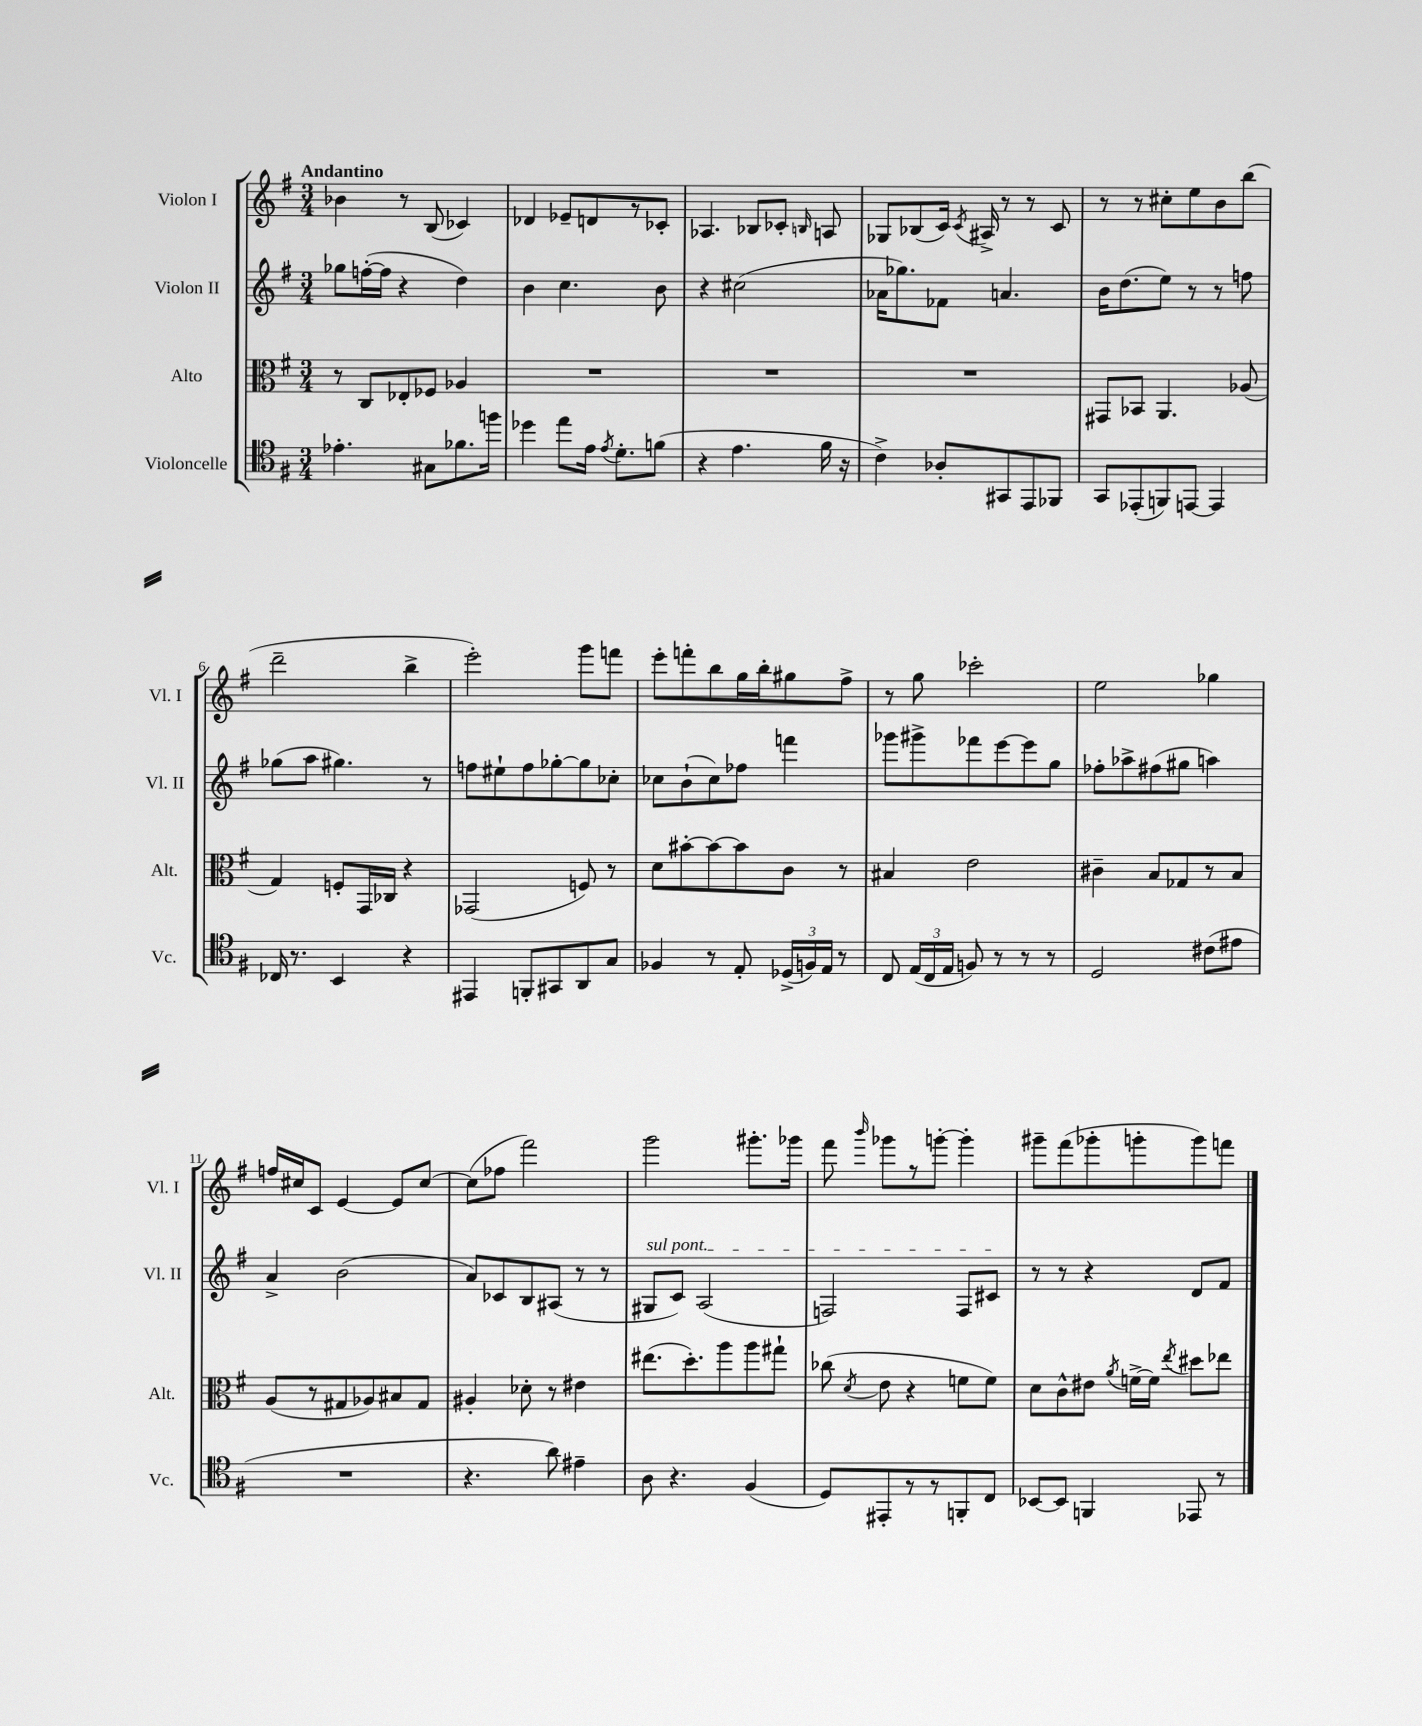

**kern	**kern	**kern	**kern
*part4	*part3	*part2	*part1
*staff4	*staff3	*staff2	*staff1
*I"Violoncelle	*I"Alto	*I"Violon II	*I"Violon I
*I'Vc.	*I'Alt.	*I'Vl. II	*I'Vl. I
*clefC4	*clefC3	*clefG2	*clefG2
*k[f#]	*k[f#]	*k[f#]	*k[f#]
*M3/4	*M3/4	*M3/4	*M3/4
=1	=1	=1	=1
!	!	!	!LO:TX:a:B:t=Andantino
4.e-X'\	8r	8gg-X\L	4b-X\
.	8C/L	([16ffn'\L	.
.	.	16ff\JJ]	.
.	8E-X'/	4r	8r
8G#X\L	8F-X/J	.	(8B/
8.f-X\	4A-X/	4dd\)	4c-X/)
16ffn\Jk	.	.	.
=2	=2	=2	=2
4dd-X\	2.r	4b\	4d-X/
8ee\L	.	4.cc\	8e-X~/L
16e\Jk	.	.	8dn/
8qe/	.	.	.
8.d'\L	.	.	.
.	.	.	8r
(8fn\J	.	8b\	8c-X'/J
=3	=3	=3	=3
4r	2.r	4r	4.A-X/
4.e\	.	(2cc#X\	.
.	.	.	8B-X/L
.	.	.	8c-X'/J
.	.	.	16qqBn/
16f#\	.	.	8An/
16r	.	.	.
=4	=4	=4	=4
4c^\)	2.r	16a-X\KL	8G-X/L
.	.	8.gg-X\)	.
.	.	.	(8B-X/
8A-X'/L	.	8f-X\J	16c/Jk)
.	.	.	8qc/
.	.	.	16A#X^/
8GG#X/	.	4.an/	8r
8EE/	.	.	8r
8FF-X/J	.	.	8c/
=5	=5	=5	=5
8GG/L	8GG#X/L	16b\KL	8r
.	.	(8.dd\	.
(8EE-X'/	8BB-X/J	.	8r
8FFn/)	4.AA/	8ee\J)	8cc#X'\L
[8EEn/J	.	8r	8ee\
4EE/]	.	8r	8b\
.	(8A-X/	8ffn\	(8bb\J
!!LO:LB:g=z
=6	=6	=6	=6
16C-X/	4G/)	(8gg-X\L	2ddd~\
8.r	.	.	.
.	.	8aa\J	.
4BB/	8Fn'/L	4.gg#X\)	.
.	16GG/L	.	.
.	16C-X/JJ	.	.
4r	4r	.	4bb^\
.	.	8r	.
=7	=7	=7	=7
4EE#X/	(2GG-X/	8ffn\L	2eee'\)
.	.	8ee#X`\	.
8FFn'/L	.	8ff\	.
8GG#X/	.	[8gg-X'\	.
8AA/	8Fn/)	8gg-\]	8ggg\L
8G/J	8r	8cc-X'\J	8fffn\J
=8	=8	=8	=8
4F-X/	8d\L	8cc-X\L	8eee'\L
.	[8b#X'\	(8b`\	8fffn'\
8r	8b#\_	8cc-\)	8bb\
8E'/	8b#\]	8ff-X\J	16gg\L
.	.	.	16bb'\J
(24D-X^/LL	8c\J	4fffn\	8gg#X\
24Fn/)	.	.	.
24E/JJ	.	.	.
8r	8r	.	8ff#^\J
=9	=9	=9	=9
8C/	4B#X/	8ggg-X\L	8r
(24E/LL	.	8ggg#X^\	8gg\
24C/	.	.	.
24E/JJ	.	.	.
8Fn/)	2e\	8fff-X\	2ccc-X'\
8r	.	[8eee\	.
8r	.	8eee\]	.
8r	.	8gg\J	.
=10	=10	=10	=10
2D/	4c#X~\	8ff-X'\L	2ee\
.	.	8aa-X^\	.
.	8B/L	(8ff#X\	.
.	8G-X/	8gg#X\J	.
(8c#X\L	8r	4aan\)	4gg-X\
8e#X\J	8B/J	.	.
!!LO:LB:g=z
=11	=11	=11	=11
2.r	(8A/L	4a^/	16ffn/LL
.	.	.	16cc#X/J
.	8r	.	8c/J
.	8G#X/	(2b\	[4e/
.	8A-X/)	.	.
.	8B#X/	.	8e/L]
.	8G#/J	.	[8cc#/J
=12	=12	=12	=12
4.r	4A#X'/	8a/L)	(8cc#\L]
.	.	8c-X/	8ff-X\J
.	8d-X'\	8B/	2fff#\)
8a\)	8r	(8A#X/J	.
4e#X~\	4e#X\	8r	.
.	.	8r	.
=13	=13	=13	=13
!	!	!LO:TX:a:i:t=sul pont.	!
8A\	(8.ee#X\L	8G#X/L	2ggg\
4.r	.	8c/J)	.
.	8.dd'\)	.	.
.	.	(2A/	.
.	8aa\	.	.
(4F#/	8aa\	.	8.ggg#X'\L
.	8gg#X`\J	.	.
.	.	.	16ggg-X\Jk
=14	=14	=14	=14
8D/L)	(8cc-X\	2Fn/)	8fff#\
.	8qd/	.	16qqbbb/
8EE#X'/	8e\	.	8ggg-X\L
8r	4r	.	8r
8r	.	.	[8gggn'\J
8FFn'/	8fn\L	8F/L	4ggg'\]
8C/J	8f\J)	8c#X/J	.
=15	=15	=15	=15
[8BB-X/L	8d\L	8r	8ggg#X~\L
8BB-/J]	8c^^\	8r	(8fff#\
4FFn/	8e#X\J	4r	8ggg-X'\
.	8qa/	.	.
.	[16fn^\LL	.	8gggn'\
.	16f\JJ]	.	.
.	8qee/	.	.
8EE-X/	8dd#X\L	8d/L	8ggg\)
8r	8ee-X\J	8f#/J	8fffn\J
==	==	==	==
*-	*-	*-	*-
